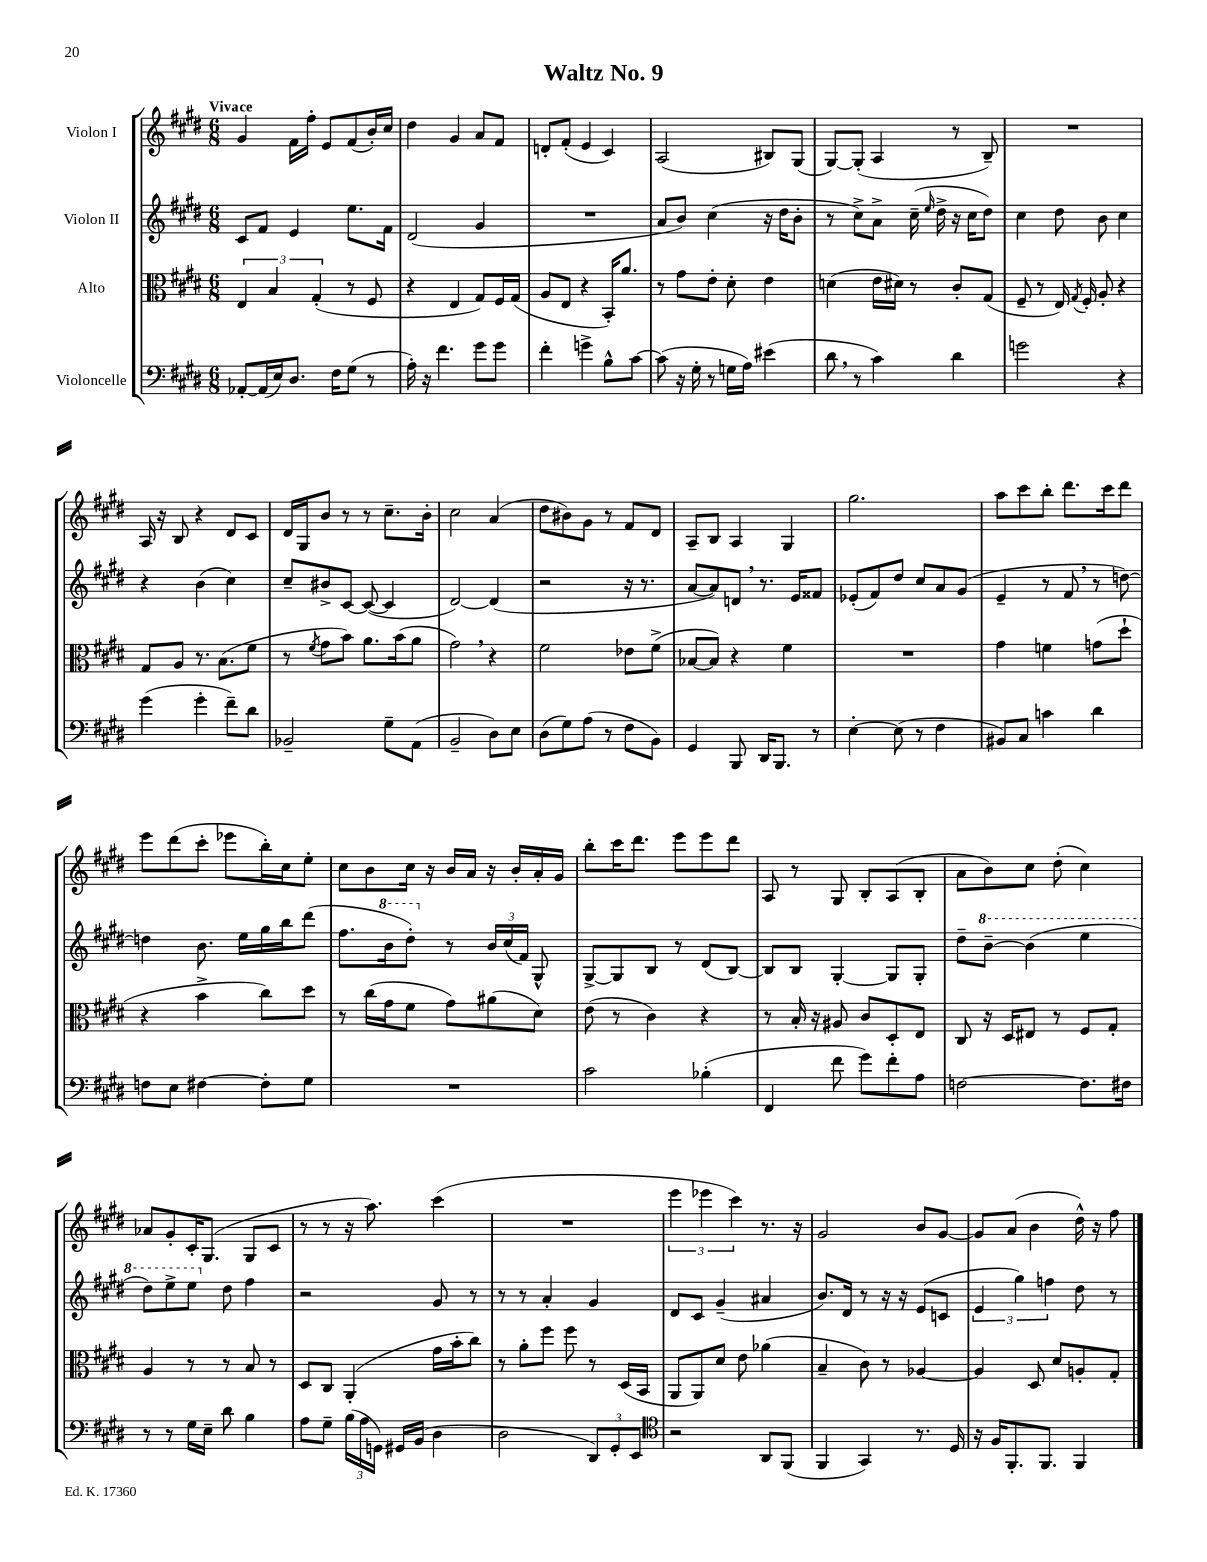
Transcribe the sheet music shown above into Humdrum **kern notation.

**kern	**kern	**kern	**kern
*part4	*part3	*part2	*part1
*staff4	*staff3	*staff2	*staff1
*I"Violoncelle	*I"Alto	*I"Violon II	*I"Violon I
*clefF4	*clefC3	*clefG2	*clefG2
*k[f#c#g#d#]	*k[f#c#g#d#]	*k[f#c#g#d#]	*k[f#c#g#d#]
*M6/8	*M6/8	*M6/8	*M6/8
=1	=1	=1	=1
!	!	!	!LO:TX:a:B:t=Vivace
[8AA-X'/L	6E/	8c#/L	4g#/
(16AA-/L]	.	8f#/J	.
.	6B/	.	.
16E/J)	.	.	.
8.D#/J	.	4e/	16f#\LL
.	.	.	16ff#'\JJ
.	(6G#'/	.	.
.	.	.	8e/L
16F#\KL	.	.	.
(8G#\J	8r	8.ee\L	(8f#/
8r	8F#/	.	16b'/L)
.	.	16f#\Jk	16cc#/JJ
=2	=2	=2	=2
16A'\)	4r	(2d#/	4dd#\
16r	.	.	.
4.f#\	.	.	.
.	4E/	.	4g#/
8g#\L	8G#/L)	4g#/	8a/L
8g#\J	16F#/L	.	8f#/J
.	(16G#/JJ	.	.
=3	=3	=3	=3
4f#'\	8A/L	2.r	8dn'/L
.	8E/J	.	(8f#'/J
4gn^\	4r	.	4e/
8B^^\L	16BB'/KL)	.	4c#/)
.	8.a/J	.	.
[8c#\J	.	.	.
=4	=4	=4	=4
(8c#\]	8r	8a/L	(2A/
16r	8g#\L	8b/J)	.
16G#'\	.	.	.
8r	8e'\J	(4cc#\	.
16Gn\LL	8d#'\	.	.
16A\JJ)	.	.	.
(4e#X\	4e\	16r	8B#X/L)
.	.	16dd#\KL	.
.	.	8b'\J	(8G#/J
=5	=5	=5	=5
8d#,\	(4dn\	8r	[8G#/L)
8r	.	8cc#^\L)	(8G#'/J]
4c#\)	16e\LL	8a^\J	4A/
.	16d#X\JJ)	.	.
.	8r	(16cc#~\	.
.	.	16qqee/	.
.	.	16dd#^\	.
4d#\	8c#'/L	16r	8r
.	.	16cc#\KL	.
.	(8G#/J	8dd#\J)	8B~/)
=6	=6	=6	=6
2gn\	8F#~/	4cc#\	2.r
.	8r	.	.
.	16E/)	8dd#\	.
.	8qG#/	.	.
.	16F#'/	.	.
.	8A'/	8b\	.
4r	4r	4cc#\	.
!!LO:LB:g=z
=7	=7	=7	=7
(4g#\	8G#/L	4r	16A/
.	.	.	16r
.	8A/J	.	8B/
4g#'\	8.r	(4b\	4r
.	(8.B\L	.	.
8f#~\L)	.	4cc#\)	8d#/L
8d#\J	8f#\J	.	8c#/J
=8	=8	=8	=8
2BB-X~/	8r	8cc#~/L	16d#/LL
.	.	.	16G#/J
.	8qf#/	.	.
.	8g#\L	8b#X^/	8b/J
.	8b\J)	[8c#/J	8r
.	8.a\L	(8c#/_	8r
8G#~\L	.	4c#/]	8.cc#~\L
.	(16b\k	.	.
(8AA\J	8a\J	.	.
.	.	.	16b'\Jk
=9	=9	=9	=9
2BB~/	2g#,\)	[2d#/)	2cc#\
8D#\L)	4r	(4d#/]	(4a/
8E\J	.	.	.
=10	=10	=10	=10
(8D#\L	2f#\	2r	8dd#\L
8G#\)	.	.	8b#X\)
(8A\J	.	.	8g#\J
8r	.	.	8r
8F#\L	8e-X\L	16r	8f#/L
.	.	8.r	.
8BB\J)	(8f#^\J	.	8d#/J
=11	=11	=11	=11
4GG#/	[8B-X/L	[8a/L	8A~/L
.	8B-/J])	8a/])	8B/J
8BBB/	4r	8dn,/J	4A/
16DD#/KL	.	8.r	.
8.BBB/J	.	.	.
.	4f#\	.	4G#/
.	.	16e/KL	.
8r	.	8f##X/J	.
=12	=12	=12	=12
[4E'\	2.r	(8e-X'/L	2.gg#\
.	.	8f#/)	.
(8E\]	.	8dd#/J	.
8r	.	8cc#/L	.
4F#\	.	8a/	.
.	.	(8g#/J	.
=13	=13	=13	=13
8BB#X/L)	4g#\	4e~/	8aa\L
8C#/J	.	.	8ccc#\
4cn\	4fn\	8r	8bb'\J
.	.	8f#,/	8.ddd#\L
4d#\	(8gn\L	8r	.
.	.	.	16ccc#\k
.	8dd#`\J	[8ddn\)	8ddd#\J
!!LO:LB:g=z
=14	=14	=14	=14
8Fn\L	4r	4ddn\]	8eee\L
8E\J	.	.	(8ddd#\
[4F#X\	4b^\	8.b\	8ccc#'\J
.	.	.	8eee-X\L
.	.	16ee\LL	.
8F#'\L]	8cc#\L)	16gg#\	16bb'\L)
.	.	16bb\J	16cc#\J
8G#\J	8dd#\J	(8ddd#\J	8ee'\J
=15	=15	=15	=15
2.r	8r	8.ff#\L	8cc#\L
.	(16cc#\LL	.	8b\
*	*	*8va	*
.	16g#\J	16bb\k	.
.	8f#\J	8ddd#'\J)	16cc#\Jk
.	.	.	16r
*	*	*X8va	*
.	8g#\L)	8r	16b/LL
.	.	.	16a/JJ
.	(8a#X\	24b/LL	16r
.	.	(24cc#/	.
.	.	.	16b'/LL
.	.	24f#/JJ)	.
.	8d#\J)	8G#^^/	16a'/
.	.	.	16g#/JJ
=16	=16	=16	=16
2c#\	(8e\	[8G#^/L	8bb'\L
.	8r	8G#/]	16ccc#\K
.	.	.	8.ddd#\J
.	4c#\)	8B/J	.
.	.	8r	8eee\L
(4B-X'\	4r	(8d#/L	8eee\
.	.	[8B/J)	8ddd#\J
=17	=17	=17	=17
4FF#/	8r	8B/L]	8A/
.	16B'/	8B/J	8r
.	16r	.	.
8f#\	8A#X/	[4G#'/	8G#/
8g#\L)	8c#/L	.	8B'/L
8f#'\	8D#'/	8G#/L]	(8A/
8A\J	8E/J	8G#'/J	8B'/J
=18	=18	=18	=18
[2Fn\	8C#/	8dd#~\L	8a\L
*	*	*8va	*
.	16r	[8bb~\J	8b\)
.	16D#/KL	.	.
.	8E#X/J	(4bb\]	8cc#\J
.	8r	.	(8dd#'\
8.F\L]	8F#/L	4eee\	4cc#\)
.	8G#'/J	.	.
16F#X\Jk	.	.	.
!!LO:LB:g=z
=19	=19	=19	=19
8r	4A/	8ddd#\L)	8a-X/L
8r	.	8eee^\	8g#'/
16G#\LL	8r	8eee\J	16c#'/K
16E~\JJ	.	.	(8.G#/J
*	*	*X8va	*
8d#\	8r	8dd#\	.
4B\	8B/	4ff#\	8G#/L
.	8r	.	8c#/J
=20	=20	=20	=20
8A\L	8D#/L	2r	8r
8G#~\J	8C#/J	.	8r
(24B\LL	(4AA'/	.	16r
24A\	.	.	.
.	.	.	8.aa\)
24GGn\JJ)	.	.	.
16GG#X/LL	.	.	.
(16BB/JJ	.	.	.
4D#\	16g#\LL	8g#/	(4ccc#\
.	16b'\J	.	.
.	8cc#\J)	8r	.
=21	=21	=21	=21
2D#\	8r	8r	2.r
.	8a'\L	8r	.
.	8ff#\J	4a'/	.
.	8ff#\	.	.
12DD#/L)	8r	4g#/	.
12GG#'/	.	.	.
.	(16D#/LL	.	.
12EE/J	.	.	.
.	16BB/JJ	.	.
=22	=22	=22	=22
*clefC4	*	*	*
2r	8AA/L	8d#/L	6eee\
.	8AA/)	8c#/J	.
.	.	.	6eee-X\
.	8d#/J	(4g#~/	.
.	.	.	6ccc#\)
.	8e\	.	.
8AA/L	(4a-X\	4a#X/	8.r
(8FF#/J	.	.	.
.	.	.	16r
=23	=23	=23	=23
4FF#/	4B~/	8.b/L)	2g#/
.	.	16d#/Jk	.
4GG#/)	8c#\)	8r	.
.	8r	16r	.
.	.	16r	.
8.r	[4A-X/	(8e/L	8b/L
.	.	8cn/J	[8g#/J
16D#/	.	.	.
=24	=24	=24	=24
16r	4A-/]	6e/	8g#/L]
16F#/KL	.	.	.
8.FF#'/	.	.	(8a/J
.	.	6gg#\)	.
.	8D#/	.	4b\
8.FF#/J	.	.	.
.	.	6ffn\	.
.	8d#/L	.	.
4FF#/	8An'/	8dd#\	16dd#^^\)
.	.	.	16r
.	8G#'/J	8r	8ff#\
==	==	==	==
*-	*-	*-	*-
